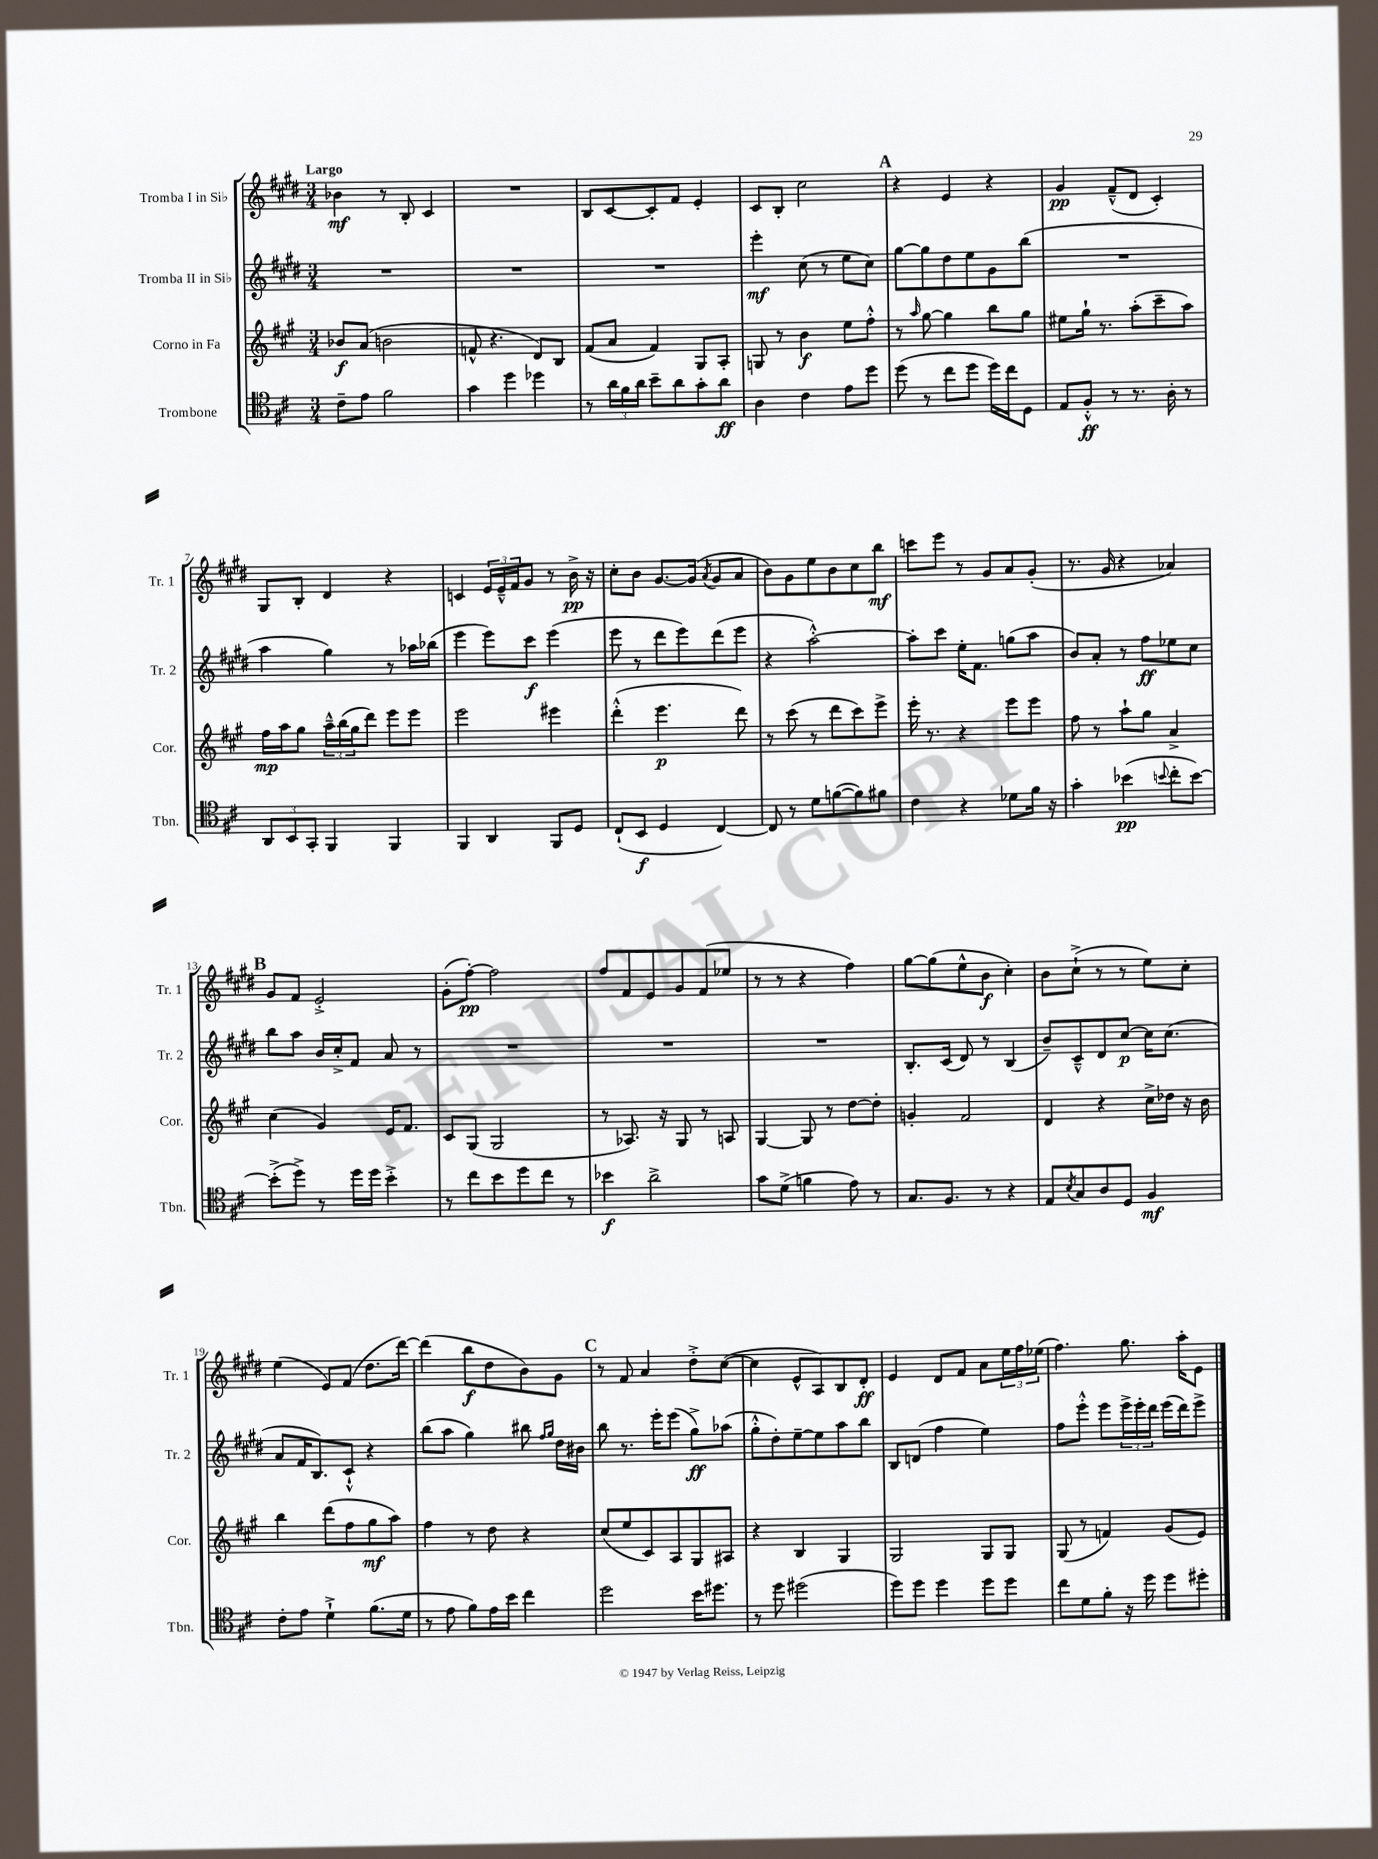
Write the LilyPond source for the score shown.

<<
\new StaffGroup <<
\new Staff = "s0" \with { instrumentName = "Tromba I in Sib" shortInstrumentName = "Tr. 1" } {
    \clef treble \key e \major \numericTimeSignature \time 3/4 \tempo "Largo"
    bes'4\mf r8 b8-. cis'4 |
    R2. |
    b8 cis'8~ cis'8-. fis'8 e'4-. |
    cis'8 b8-. cis''2 |
    \mark \markup { \bold "A" } r4 e'4 r4 |
    gis'4\pp fis'8---^( dis'8 cis'4-.) |
    gis8 b8-. dis'4 r4 |
    c'4 \tuplet 3/2 { e'16 e'16---^ fis'16 } gis'8 r8 b'16->\pp r16 |
    cis''8-. b'8 gis'8.~ gis'16( \acciaccatura { a'8 } gis'8 a'8 |
    b'8) gis'8 e''8 b'8 cis''8 b''8\mf |
    c'''8 e'''8 r8 gis'8 a'8 gis'8-.( |
    r8. gis'16 r4 aes'4) |
    \mark \markup { \bold "B" } gis'8 fis'8 e'2-.-> |
    gis'8-.( fis''8~-.\pp) fis''2 |
    fis''8 fis'8 e'8 gis'8 fis'8( ees''8 |
    r8 r8 r4 fis''4) |
    gis''8~ gis''8( e''8-^ b'8\f cis''4-.) |
    b'8 cis''8-!->( r8 r8 e''8) cis''8-. |
    e''4( e'8) fis'8( dis''8. dis'''16~) |
    dis'''4( b''8\f dis''8 b'8) gis'8 |
    \mark \markup { \bold "C" } r8 fis'8 a'4 dis''8-.-> cis''8~( |
    cis''4 e'8-^ a8) b8 dis'8-.\ff |
    e'4 dis'8 fis'8 a'8 \tuplet 3/2 { e''16 fis''16 ees''16( } |
    fis''4.) gis''8. a''16-. e'8 \bar "|." |
}
\new Staff = "s1" \with { instrumentName = "Tromba II in Sib" shortInstrumentName = "Tr. 2" } {
    \clef treble \key e \major \numericTimeSignature \time 3/4
    R2. |
    R2. |
    R2. |
    e'''4-.\mf cis''8( r8 e''8 cis''8) |
    \mark \markup { \bold "A" } gis''8~ gis''8 dis''8 e''8 gis'8 b''8( |
    R2. |
    a''4 gis''4) r8 aes''16 bes''16( |
    e'''4 e'''8) cis'''8\f e'''4( |
    e'''8 r8 dis'''8 e'''8) dis'''8( e'''8 |
    r4 a''2~-.-^) |
    a''8-. cis'''8 e''16-. fis'8. g''8( a''8 |
    b'8) a'8-. r8 fis''8\ff ees''8 cis''8 |
    \mark \markup { \bold "B" } b''8 a''8 b'16 cis''16-.-> fis'8 a'8 r8 |
    R2. |
    R2. |
    R2. |
    b8.-. cis'16( dis'8) r8 b4( |
    b'8--) cis'8---^ dis'8 cis''8~\p cis''16 cis''8.( |
    a'8 fis'16 b8.) cis'8-!-^ r4 |
    b''8( a''8 gis''4) bis''8 \grace { fis''16 gis''16 } dis''16 bis'16 |
    \mark \markup { \bold "C" } b''8 r8. e'''16-. e'''8( gis''8->\ff) aes''8( |
    gis''8-.-^ dis''8-.) e''8~-- e''8 a''8 b''8 |
    b8 d'8( fis''4 e''4) |
    fis''8 e'''8-.-^ e'''8 \tuplet 3/2 { e'''16-> e'''16-. dis'''16 } e'''16( dis'''16) e'''8-> \bar "|." |
}
\new Staff = "s2" \with { instrumentName = "Corno in Fa" shortInstrumentName = "Cor." } {
    \clef treble \key a \major \numericTimeSignature \time 3/4
    bes'8\f a'8( b'2 |
    f'8-^ r4. d'8) b8 |
    fis'8( a'8 fis'4) gis8 a8-. |
    g8 r8 b'4\f e''8 fis''8-.-^ |
    \mark \markup { \bold "A" } r8 \grace { a''16 } gis''8~ gis''4 b''8 gis''8 |
    eis''8 gis''16-! r8. a''8-.( cis'''8-- a''8) |
    fis''16\mp a''16 gis''8 \tuplet 3/2 { a''16---^ b''16( gis''16 } d'''8) e'''8 e'''8 |
    e'''2 eis'''4 |
    d'''4-.-^( e'''4.\p d'''8) |
    r8 cis'''8( r8 d'''8 cis'''8) e'''8-> |
    e'''16-. r8. r4 e'''8 e'''8 |
    fis''8 r8 a''8-! gis''8 a'4-> |
    \mark \markup { \bold "B" } cis''4( gis'4) e'16 fis'8. |
    cis'8 gis8( gis2 |
    r8 aes8.) r16 gis8 r8 a8 |
    gis4~ gis8 r8 d''8~ d''8-. |
    g'4-. fis'2 |
    d'4 r4 cis''16-> des''16 r16 b'16 |
    b''4 d'''8( fis''8 gis''8\mf a''8) |
    fis''4 r8 d''8 r4 |
    \mark \markup { \bold "C" } cis''8( e''8 cis'8) a8 gis8 ais8 |
    r4 b4 gis4 |
    gis2 gis8 gis8 |
    gis8( r8 f'4) gis'8( e'8) \bar "|." |
}
\new Staff = "s3" \with { instrumentName = "Trombone" shortInstrumentName = "Tbn." } {
    \clef tenor \key d \major \numericTimeSignature \time 3/4
    cis'8-- e'8 fis'2 |
    g'4 d''4 des''4 |
    r8 \tuplet 3/2 { a'16 fis'16 a'16 } b'8-- a'8 g'8-. a'8\ff |
    a4 cis'4 e'8 d''8 |
    \mark \markup { \bold "A" } d''8( r8 cis''8 d''8 d''16) cis''16 d8 |
    e8 fis8-.-^\ff r8 r8. a16-. r8 |
    \tuplet 3/2 { a,8 b,8 g,8-. } fis,4 fis,4 |
    fis,4 a,4 fis,8 d8 |
    cis8-!( b,8\f d4 cis4~) |
    cis8 r8 d'8 f'8~( f'8) fis'8 |
    cis'4 r4 des'8 fis'16 r16 |
    g'4-. bes'4\pp( \appoggiatura { b'8 } cis''8-. b'8~) |
    \mark \markup { \bold "B" } b'8-.->( d''8->) r8 d''16 d''16 b'4-.-> |
    r8 cis''8 b'8 d''8 cis''8 r8 |
    bes'4\f a'2-> |
    g'8 d'8->( f'4 e'8) r8 |
    g8. fis8. r8 r4 |
    e8 \acciaccatura { b8 } g8 a8 d8 fis4\mf |
    cis'8-. e'8 d'4-!-> fis'8.( d'16 |
    r8 e'8 fis'8) e'16 b'16 cis''4 |
    \mark \markup { \bold "C" } d''2 b'16 dis''8. |
    r8 d''8 dis''2( |
    d''8) d''8 d''4 d''8 d''8 |
    cis''8 d'8 fis'8-. r16 d''16 d''8 dis''8-. \bar "|." |
}
>>
>>
